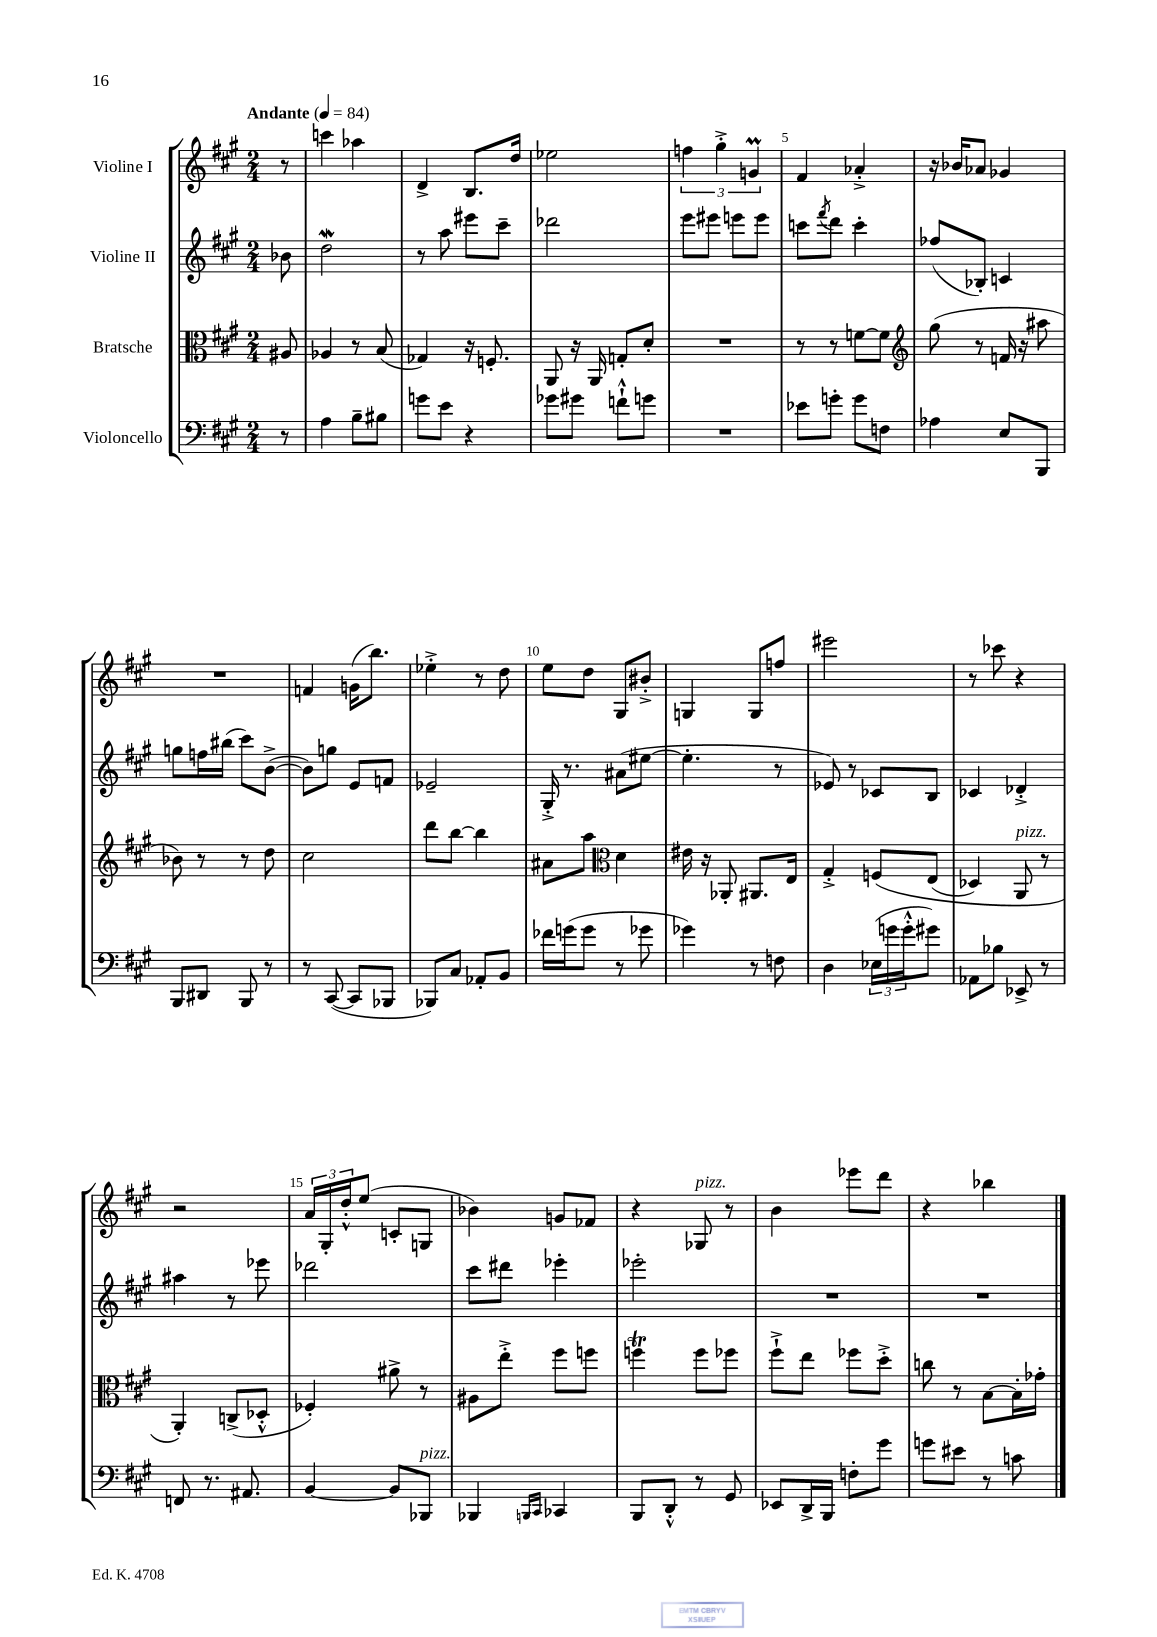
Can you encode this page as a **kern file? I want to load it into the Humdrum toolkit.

**kern	**kern	**kern	**kern
*staff4	*staff3	*staff2	*staff1
*clefF4	*clefC3	*clefG2	*clefG2
*k[f#c#g#]	*k[f#c#g#]	*k[f#c#g#]	*k[f#c#g#]
*M2/4	*M2/4	*M2/4	*M2/4
*MM84	*MM84	*MM84	*MM84
8r	8A#	8b-	8r
=	=	=	=
4A	4A-	2dd	4ccc
8B~	8r	.	4aa-
8B#	(8B	.	.
=	=	=	=
8g	4G-)	8r	4d^
8e	.	8aa	.
4r	16r	8eee#	8.B
.	8.F'	.	.
.	.	8ccc#~	.
.	.	.	16dd
=	=	=	=
8g-	8AA	2ddd-	2ee-
8g#	16r	.	.
.	16AA	.	.
8f`^^	8G'	.	.
8g	8d'	.	.
=	=	=	=
2r	2r	8eee	6ff
.	.	8eee#	.
.	.	.	6gg#'^
.	.	8eee	.
.	.	.	6g
.	.	8eee	.
=	=	=	=
8e-	8r	8ccc	4f#
.	.	8qfff#	.
8g'	8r	8ddd	.
8g	[8f	4ccc'	4a-'^
8F	8f]	.	.
=	=	=	=
*	*clefG2	*	*
4A-	(8gg#	(8ff-	16r
.	.	.	16b-
.	8r	8B-')	8a-
8E	16f	4c	4g-
.	16r	.	.
8BBB	8aa#	.	.
=	=	=	=
8BBB	8b-)	8gg	2r
8DD#	8r	16ff	.
.	.	(16bb#	.
8BBB	8r	8ccc#)	.
8r	8dd	([8b^	.
=	=	=	=
8r	2cc#	8b])	4f
([8CC#	.	8gg	.
8CC#]	.	8e	(16g
.	.	.	8.bb)
8BBB-	.	8f	.
=	=	=	=
8BBB-)	8ddd	2e-~	4ee-'^
8C#	[8bb	.	.
8AA-'	4bb]	.	8r
8BB	.	.	8dd
=	=	=	=
16f-	8a#	16G#'^	8ee
(16g	.	8.r	.
8g	8aa	.	8dd
*	*clefC3	*	*
8r	4d	(8a#	8G#
8g-	.	[8ee#	8b#'^
=	=	=	=
4g-)	16e#	4.ee#']	4G
.	16r	.	.
.	8AA-'	.	.
8r	8.AA#	.	8G
8F	.	8r	8ff
.	16E	.	.
=	=	=	=
4D	4G#'^	8e-)	2eee#
.	.	8r	.
(24E-	&(8F	8c-	.
24g	.	.	.
24g'^^	.	.	.
8g#)	(8E	8B	.
=	=	=	=
8AA-	4D-)	4c-	8r
8B-	.	.	8ccc-
8EE-^	8AA	4d-'^	4r
8r	8r	.	.
=	=	=	=
8FF	4AA'&)	4aa#	2r
8.r	.	.	.
.	(8C^	8r	.
8.AA#	.	.	.
.	8D-'^^	8eee-	.
=	=	=	=
[4BB	4F-')	2ddd-	24a
.	.	.	24G#'
.	.	.	24dd'^^
.	.	.	(8ee
8BB]	8a#^	.	8c'
8BBB-	8r	.	8G
=	=	=	=
4BBB-	8A#	8ccc#	4b-)
.	8ee'^	8ddd#	.
16qqBBB	.	.	.
16qqCC#	.	.	.
4CC-	8ff#	4eee-'	8g
.	8ff	.	8f-
=	=	=	=
8BBB	4ff	2eee-'	4r
8DD'^^	.	.	.
8r	8ff	.	8G-
8GG#	8ff-	.	8r
=	=	=	=
8EE-	8ff#`^	2r	4b
16DD^	8ee	.	.
16BBB	.	.	.
8F'	8ff-	.	8eee-
8g#	8dd'^	.	8ddd
=	=	=	=
8g	8cc	2r	4r
8e#	8r	.	.
8r	[8B	.	4bb-
8c	16B']	.	.
.	16g-'	.	.
==	==	==	==
*-	*-	*-	*-
